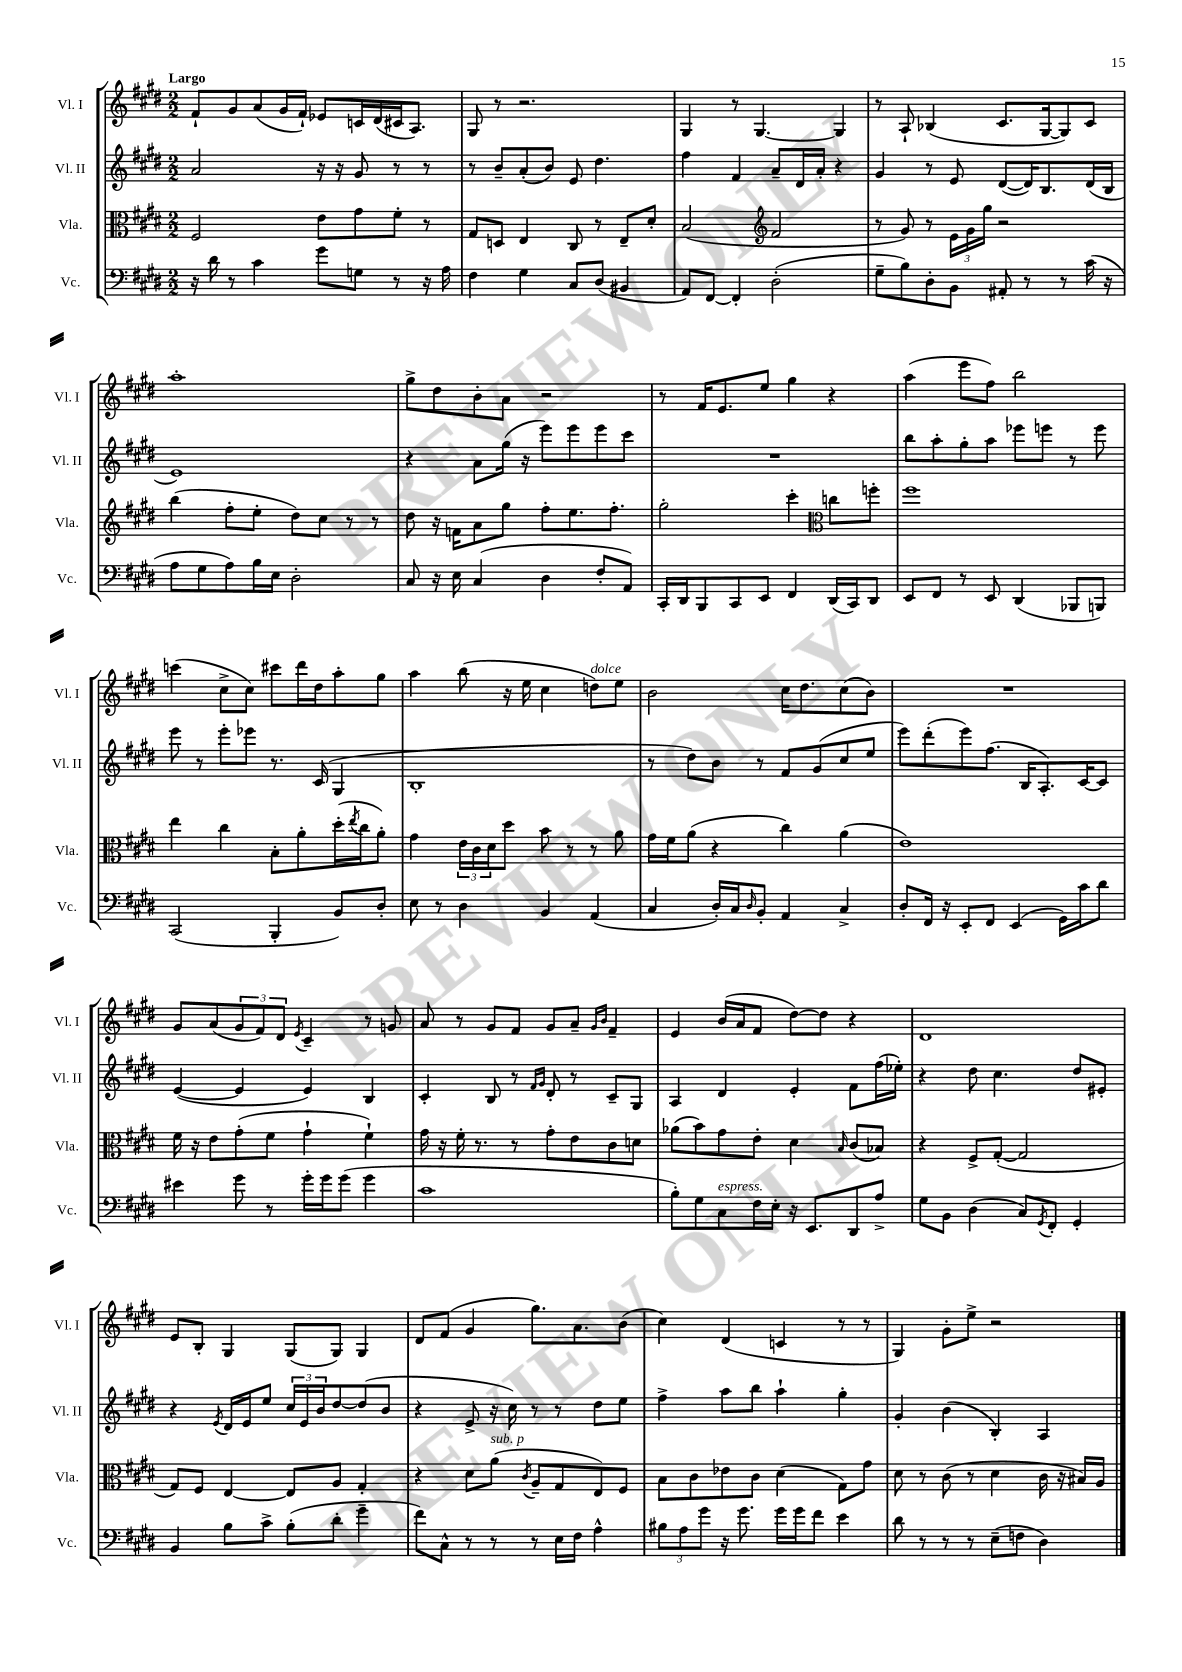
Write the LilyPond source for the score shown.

<<
\new StaffGroup <<
\new Staff = "s0" \with { instrumentName = "Vl. I" shortInstrumentName = "Vl. I" } {
    \clef treble \key e \major \numericTimeSignature \time 2/2 \tempo "Largo"
    fis'8-! gis'8 a'8( gis'16 fis'16-!) ees'8 c'16 dis'16( cis'16 a8.) |
    gis8 r8 r2. |
    gis4 r8 gis4.~ gis4 |
    r8 a8-! bes4( cis'8. gis16~ gis8) cis'8 |
    a''1-. |
    gis''8-> dis''8 b'8-. a'8 r2 |
    r8 fis'16 e'8. e''8 gis''4 r4 |
    a''4( e'''8 fis''8) b''2 |
    c'''4( cis''8-> cis''8) cis'''8 dis'''16 dis''16 a''8-. gis''8 |
    a''4 b''8( r16 e''16 cis''4 d''8^\markup { \italic "dolce" }) e''8 |
    b'2 cis''16 dis''8. cis''8( b'8) |
    R1 |
    gis'8 a'8( \tuplet 3/2 { gis'8 fis'8) dis'8 } \acciaccatura { e'8 } cis'4-- r8 g'8 |
    a'8 r8 gis'8 fis'8 gis'8 a'8-- \grace { gis'16 b'16 } fis'4-- |
    e'4 b'16( a'16 fis'8 dis''8~) dis''8 r4 |
    dis'1 |
    e'8 b8-. gis4 gis8( gis8) gis4 |
    dis'8 fis'8( gis'4 gis''8.) a'8. b'8( |
    cis''4) dis'4( c'4 r8 r8 |
    gis4) gis'8-. e''8-> r2 \bar "|." |
}
\new Staff = "s1" \with { instrumentName = "Vl. II" shortInstrumentName = "Vl. II" } {
    \clef treble \key e \major \numericTimeSignature \time 2/2
    a'2 r16 r16 gis'8 r8 r8 |
    r8 b'8-- a'8-.( b'8) e'8 dis''4. |
    fis''4 fis'4 a'8-- dis'16 a'16-. r4 |
    gis'4 r8 e'8 dis'8~( dis'16) b8. dis'16( b16 |
    e'1) |
    r4 a'8 gis''16( r16 e'''8) e'''8 e'''8 cis'''8 |
    R1 |
    b''8 a''8-. gis''8-. a''8 ees'''8 e'''8 r8 e'''8 |
    e'''8 r8 e'''8-. ees'''8 r8. cis'16( gis4 |
    b1-. |
    r8 dis''8) b'8 r8 fis'8 gis'8( cis''8 e''8 |
    e'''8) dis'''8-.( e'''8) fis''8.( b16 a8.-.) cis'16~ cis'8 |
    e'4~( e'4 e'4) b4 |
    cis'4-. b8 r8 \grace { fis'16 gis'16 } dis'8-. r8 cis'8-- gis8 |
    a4 dis'4 e'4-. fis'8 fis''16( ees''16-.) |
    r4 dis''8 cis''4. dis''8 eis'8-. |
    r4 \acciaccatura { e'8 } dis'16 e'16 e''8 \tuplet 3/2 { cis''16 e'16 b'16 } dis''8~ dis''8( b'8 |
    r4 e'8-> r16 cis''16) r8 r8 dis''8 e''8 |
    fis''4-> a''8 b''8 a''4-! gis''4-. |
    gis'4-. b'4( b4-.) a4 \bar "|." |
}
\new Staff = "s2" \with { instrumentName = "Vla." shortInstrumentName = "Vla." } {
    \clef alto \key e \major \numericTimeSignature \time 2/2
    fis2 e'8 gis'8 fis'8-. r8 |
    gis8 d8 e4 cis8 r8 e8-- dis'8-. |
    b2( \clef treble fis'2 |
    r8 gis'8) r8 \tuplet 3/2 { e'16 gis'16 gis''16 } r2 |
    b''4( fis''8-. e''8-. dis''8) cis''8 r8 r8 |
    dis''8 r16 f'16 a'8 gis''8 fis''8-. e''8. fis''8.-. |
    gis''2-. cis'''4-. \clef alto c''8 f''8-. |
    fis''1 |
    e''4 cis''4 b8-. a'8-. dis''16-.( \acciaccatura { e''8 } cis''16 a'8-.) |
    gis'4 \tuplet 3/2 { e'16 cis'16 dis'16 } dis''8 b'8 r8 r8 a'8 |
    gis'16 fis'16 a'8( r4 cis''4) a'4( |
    e'1) |
    fis'16 r16 e'8 gis'8-.( fis'8 gis'4-! fis'4-!) |
    gis'16 r16 fis'16-. r8. r8 gis'8-. e'8 cis'8 d'8 |
    aes'8( b'8) gis'8 e'8-. dis'4 \grace { b16 } cis'8( bes8) |
    r4 fis8-> gis8~-.( gis2 |
    gis8) fis8 e4~ e8 a8 gis4-. |
    r4 dis'8 a'8^\markup { \italic "sub. p" }( \acciaccatura { cis'8 } a8-- gis8 e8) fis8 |
    b8 cis'8 ees'8 cis'8 dis'4( gis8) gis'8 |
    dis'8 r8 cis'8( r8 dis'4 cis'16 r16 bis16) a16 \bar "|." |
}
\new Staff = "s3" \with { instrumentName = "Vc." shortInstrumentName = "Vc." } {
    \clef bass \key e \major \numericTimeSignature \time 2/2
    r16 dis'16 r8 cis'4 gis'8 g8 r8 r16 a16 |
    fis4 gis4 cis8 dis8( bis,4 |
    a,8) fis,8~ fis,4-. dis2-.( |
    gis8-- b8) dis8-. b,8 ais,8-. r8 r8 cis'16( r16 |
    a8 gis8 a8) b16 e16 dis2-. |
    cis8 r16 e16 cis4( dis4 fis8-. a,8) |
    cis,16-. dis,16 b,,8 cis,8 e,8 fis,4 dis,16( cis,16) dis,8 |
    e,8 fis,8 r8 e,8 dis,4( bes,,8 b,,8) |
    cis,2( b,,4-. b,8) dis8-. |
    e8 r8 dis4 b,4 a,4( |
    cis4 dis16-.) cis16 \grace { dis16 } b,8-. a,4 cis4-> |
    dis8-. fis,16 r16 e,8-. fis,8 e,4( gis,16) cis'16 dis'8 |
    eis'4 gis'8 r8 gis'16-. gis'16 gis'8( gis'4 |
    cis'1 |
    b8-.) gis8 cis8^\markup { \italic "espress." } fis16 e16-. r16 e,8. dis,8 a8-> |
    gis8 b,8 dis4( cis8) \acciaccatura { gis,8 } fis,8-. gis,4-. |
    b,4 b8 cis'8-> b8-.( dis'8-. gis'4-- |
    fis'8) cis8-^ r8 r8 r8 e16 fis16 a4-^ |
    \tuplet 3/2 { bis8 a8 gis'8 } r16 gis'8. gis'16 gis'16 fis'8 e'4 |
    dis'8 r8 r8 r8 e8--( f8 dis4) \bar "|." |
}
>>
>>
\layout { \context { \Score \remove "Bar_number_engraver" } }
